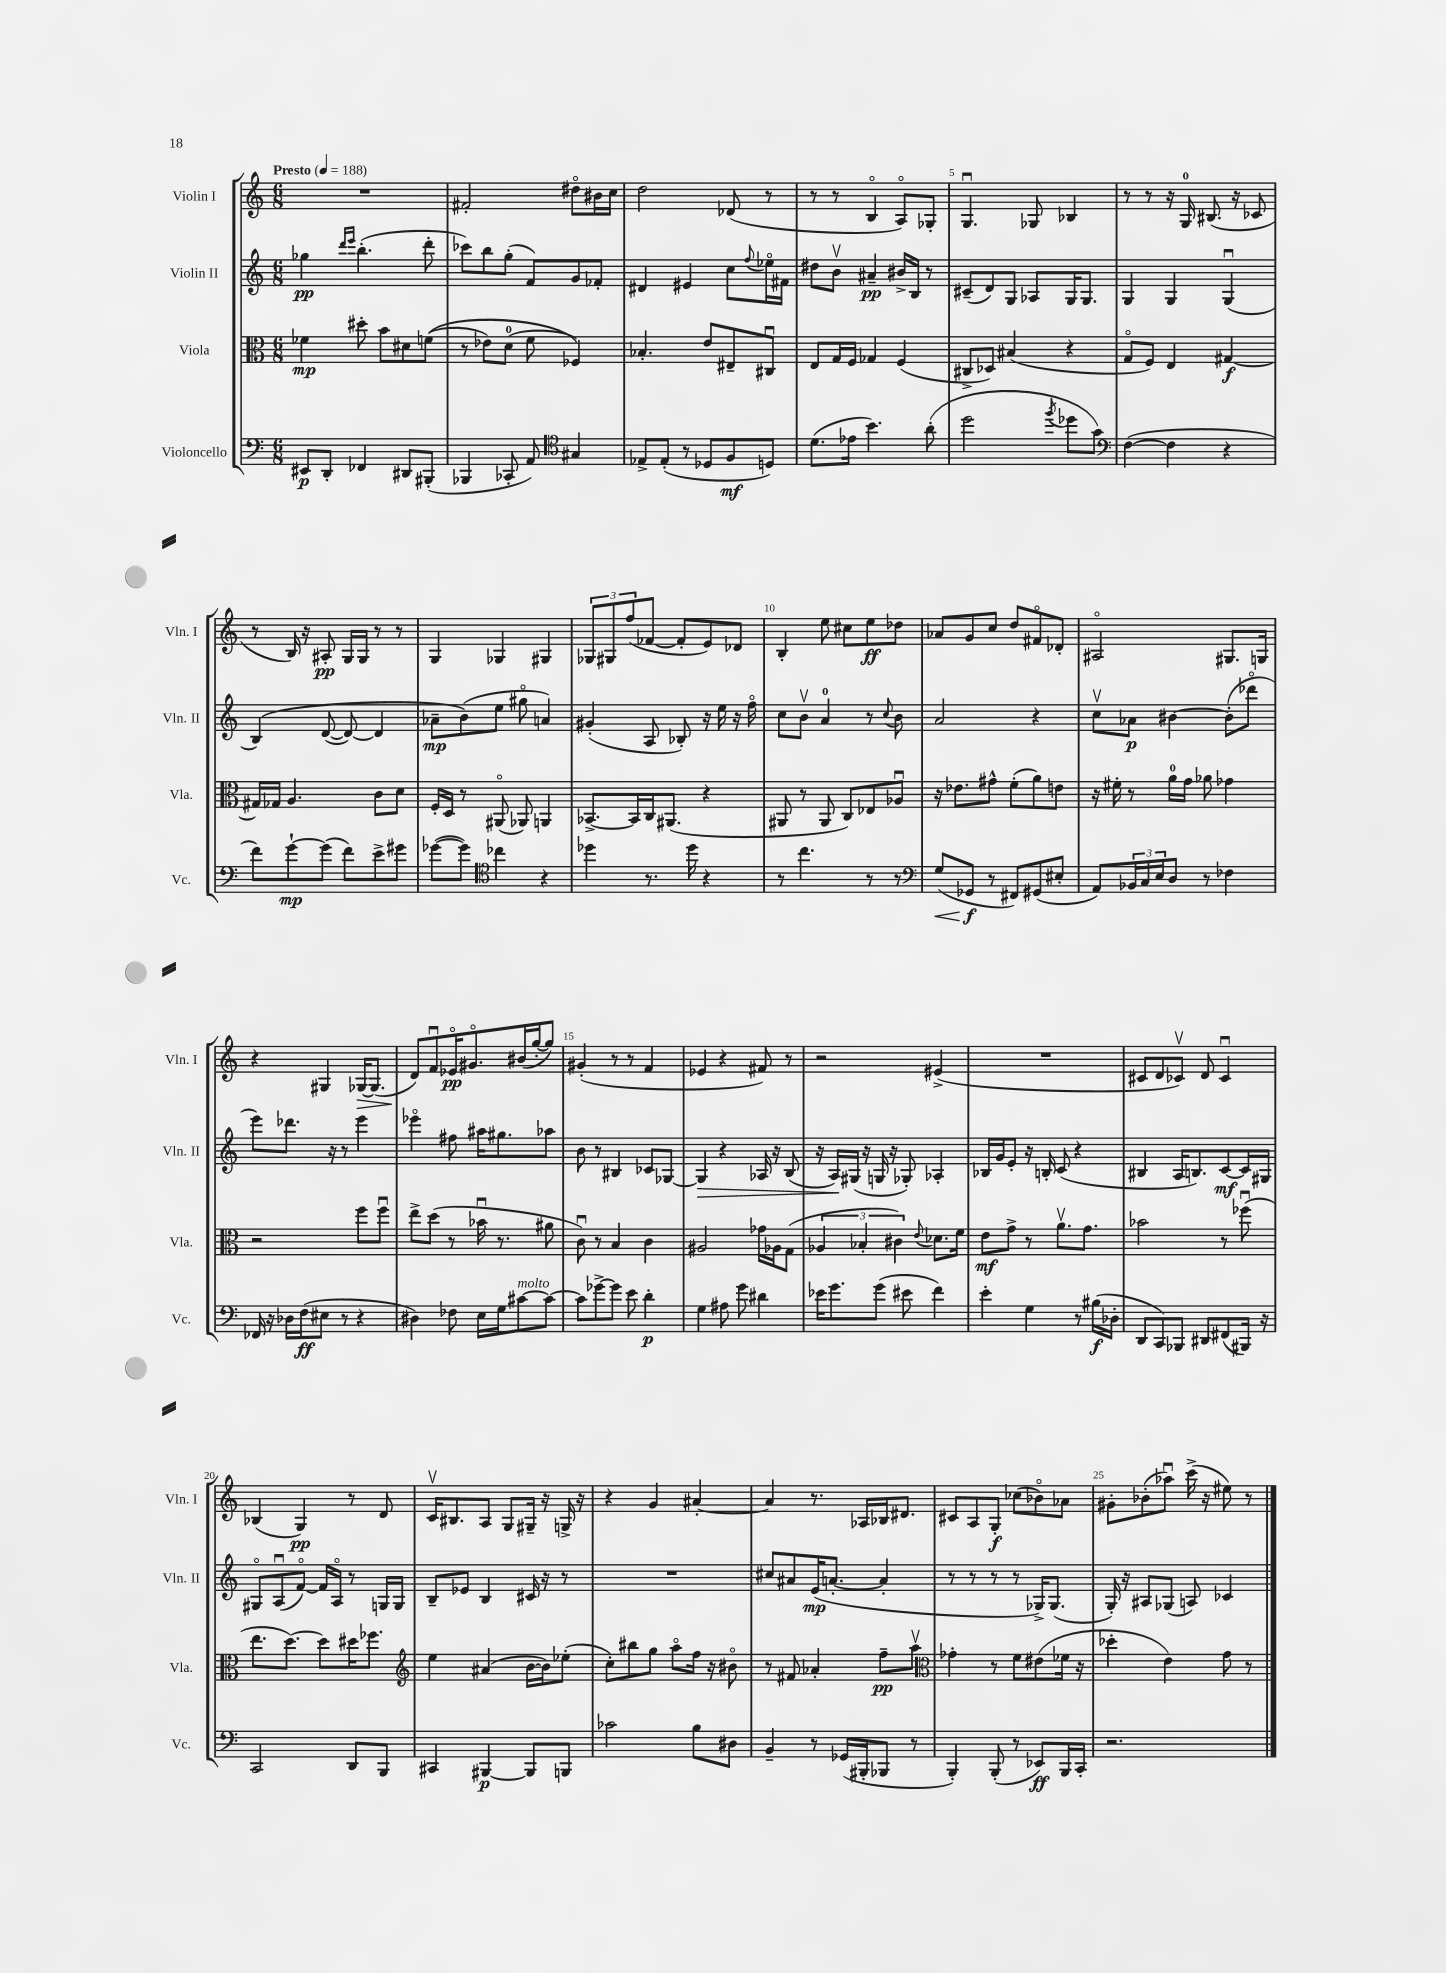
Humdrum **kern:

**kern	**kern	**kern	**kern
*staff4	*staff3	*staff2	*staff1
*clefF4	*clefC3	*clefG2	*clefG2
*k[]	*k[]	*k[]	*k[]
*M6/8	*M6/8	*M6/8	*M6/8
*MM188	*MM188	*MM188	*MM188
8EE#	4f-	4gg-	2.r
8DD'	.	.	.
.	.	16qqddd	.
.	.	16qqeee	.
4FF-	8dd#'	(4.bb'	.
.	8b	.	.
8DD#	8d#	.	.
(8BBB#'	&((8f	8ddd'	.
=	=	=	=
4BBB-	8r	8ccc-)	2f#'
.	8e-)	8bb	.
8CC-'	(8d	(8gg'	.
8AA)	8f	8f)	.
*clefC4	*	*	*
4G#	4F-)&)	8g	8dd#o
.	.	8f-'	16b#
.	.	.	16cc
=	=	=	=
8E-^	4.B-'	4d#	2dd
(8E-'	.	.	.
8r	.	4e#	.
8D-	8e	.	.
8F	8E#~	8cc	(8d-
.	.	8qqff	.
8D)	8C#u	16ee-o	8r
.	.	16f#	.
=	=	=	=
(8.d	8E	8dd#	8r
.	16G	8bv	8r
16e-	16F	.	.
4.b)	4G-	4a#~	4Bo
.	(4F	16b#^	8Ao)
.	.	16B	.
(8a'	.	8r	8G-'
=	=	=	=
2dd	8C#^	(8c#~	4.Gu
.	8D-)	8d)	.
.	(4B#	8G	.
.	.	8A-	8G-
8qff	.	.	.
8dd-	4r	16G	4B-
.	.	8.G	.
8g)	.	.	.
=	=	=	=
*clefF4	*	*	*
([4F	8Go	4G	8r
.	8F)	.	8r
4F]	4E	4G	16r
.	.	.	16G
.	.	.	(8.B#
4r	[4G#	(4Gu	.
.	.	.	16r
.	.	.	8c-
=	=	=	=
8f)	16G#]	&(4B)	8r
.	16G-	.	.
[8g`	4.A	.	16B)
.	.	.	16r
(8g]	.	([8d	8A#'
8f)	.	8d_)	16G
.	.	.	16G
8e^	8c	4d]	8r
8g#	8d	.	8r
=	=	=	=
([8g-	16F'	8a-~	4G
.	16D	.	.
8g-])	8r	(8b&)	.
*clefC4	*	*	*
4cc-	(8AA#o	8ee	4G-
.	8AA-)	8gg#o	.
4r	4AA	4a)	4G#
=	=	=	=
4dd-	[8.BB-^	(4g#'	12G-
.	.	.	12G#
.	.	.	(12ff
.	16BB-]	.	.
8.r	16C	8A	[8f-
.	(8.AA#	.	.
.	.	8B-')	8f-']
16dd-	.	.	.
4r	4r	16r	8e)
.	.	16ee	.
.	.	16r	8d-
.	.	16ffo	.
=	=	=	=
8r	8AA#	8cc	4B'
4.cc	8r	8bv	.
.	8AA#	4a	8ee
.	8C)	.	8cc#
8r	8E-	8r	8ee
.	.	8qqcc	.
8r	8A-u	8b	8dd-
=	=	=	=
*clefF4	*	*	*
(8G	16r	2a	8a-
.	8.e-	.	.
8GG-	.	.	8g
8r	8g#^^	.	8cc
8FF#)	(8f'	.	8dd
(8GG#	8a)	4r	8f#o
8E#'	8e	.	8d-'
=	=	=	=
8AA)	16r	8ccv	2A#o
.	16f#'	.	.
24BB-	8r	8a-	.
24C	.	.	.
24E	.	.	.
8D	16a	[4b#	.
.	16g	.	.
8r	8a-	.	.
4F-	4g-	(8b#']	8.G#
.	.	8ddd-o	.
.	.	.	16G
=	=	=	=
16FF-	2r	8eee)	4r
16r	.	.	.
16D-	.	8.ddd-	.
(16F	.	.	.
8E#	.	.	4G#
.	.	16r	.
8r	.	8r	.
4r	8ff	4eee	[16G-
.	.	.	(8.G-]
.	8ffu	.	.
=	=	=	=
4D#)	8ee^	4eee-o	8d)
.	(8dd	.	8fu
8F-	8r	8ff#	16e-o
.	.	.	8.g#o
16E	16b-u	16aa#	.
16G	8.r	8.gg#	.
[8c#	.	.	(16b#
.	.	.	[16gg'
8c#_	8a#	8aa-	8gg])
=	=	=	=
8c#]	8cu)	8b	(4g#'
[8g-^	8r	8r	.
8g-]	4B	4B#	8r
8e	.	.	8r
4d'	4c	8c-	4f
.	.	[8G-	.
=	=	=	=
4G	2A#	4G-]	4e-
8A#	.	4r	4r
8g	.	.	.
4d#	16g-	16A-	8f#)
.	16A-	16r	.
.	(8G	(8B	8r
=	=	=	=
16e-	6A-	16r	2r
8.g	.	16A)	.
.	.	(16G#	.
.	6B-'	.	.
.	.	16r	.
(8g	.	16G	.
.	.	16r	.
.	6c#)	.	.
8e#	.	8G-')	.
.	8qqe	.	.
4f)	8.d-	4A-'	(4e#^
.	16f	.	.
=	=	=	=
4e'	8e	16B-	2.r
.	.	16g	.
.	8g^	8e'	.
4G	8r	16r	.
.	.	16B'	.
.	8.av	(8c	.
8r	.	4r	.
.	8.g	.	.
(16B#	.	.	.
16D-'	.	.	.
=	=	=	=
8DD	2b-	4B#	8c#
8CC)	.	.	8d
8BBB-	.	16A	8c-v)
.	.	8.B)	.
8DD#	.	.	8d
(8FF#	8r	[8c	4c-u
16BBB#)	(8ff-u	16c]	.
16r	.	16G#	.
=	=	=	=
2CC	8.ee	8G#o	(4B-
.	.	(8Au	.
.	[8.dd)	.	.
.	.	[8fo)	4G)
.	8dd]	16f]	.
.	.	16Ao	.
8DD	16dd#	8r	8r
.	8.ff-	.	.
8BBB	.	16G	8d
.	.	16G	.
=	=	=	=
*	*clefG2	*	*
4CC#	4ee	8B~	16cv
.	.	.	8.B#
.	.	8e-	.
[4BBB#	(4a#	4B	8A
.	.	.	8G
8BBB#]	[16b	16c#	16G#~
.	16b])	16r	16r
8BBB	(8ee-'	8r	16G^
.	.	.	16r
=	=	=	=
2c-	8cc')	2.r	4r
.	8bb#	.	.
.	8gg	.	4g
.	8aao	.	.
8B	16ff	.	[4a#'
.	16r	.	.
8D#	8b#o	.	.
=	=	=	=
4BB~	8r	8cc#	4a#]
.	8f#	8a#	.
8r	4a-'	(16e	8.r
.	.	[8.a'	.
(16GG-	.	.	.
16BBB#'	.	.	16A-
8BBB-	8ff~	4a']	16B-
.	.	.	8.d#
8r	8aav	.	.
=	=	=	=
*	*clefC3	*	*
4BBB')	4g-'	8r	8c#
.	.	8r	8A
(8BBB'	8r	8r	8G'
8r	8f	8r	(8cc-
8EE-)	(8e#	16G-^)	8b-o)
.	.	(8.G-	.
16BBB	16f-	.	8a-
16CC'	16r	.	.
=	=	=	=
2.r	4dd-'	16G')	8g#'
.	.	16r	.
.	.	8A#	(8b-'
.	4e)	(8G-	8aa-u)
.	.	8A)	(16ccc^
.	.	.	16r
.	8g	4c-	8ee#)
.	8r	.	8r
==	==	==	==
*-	*-	*-	*-
